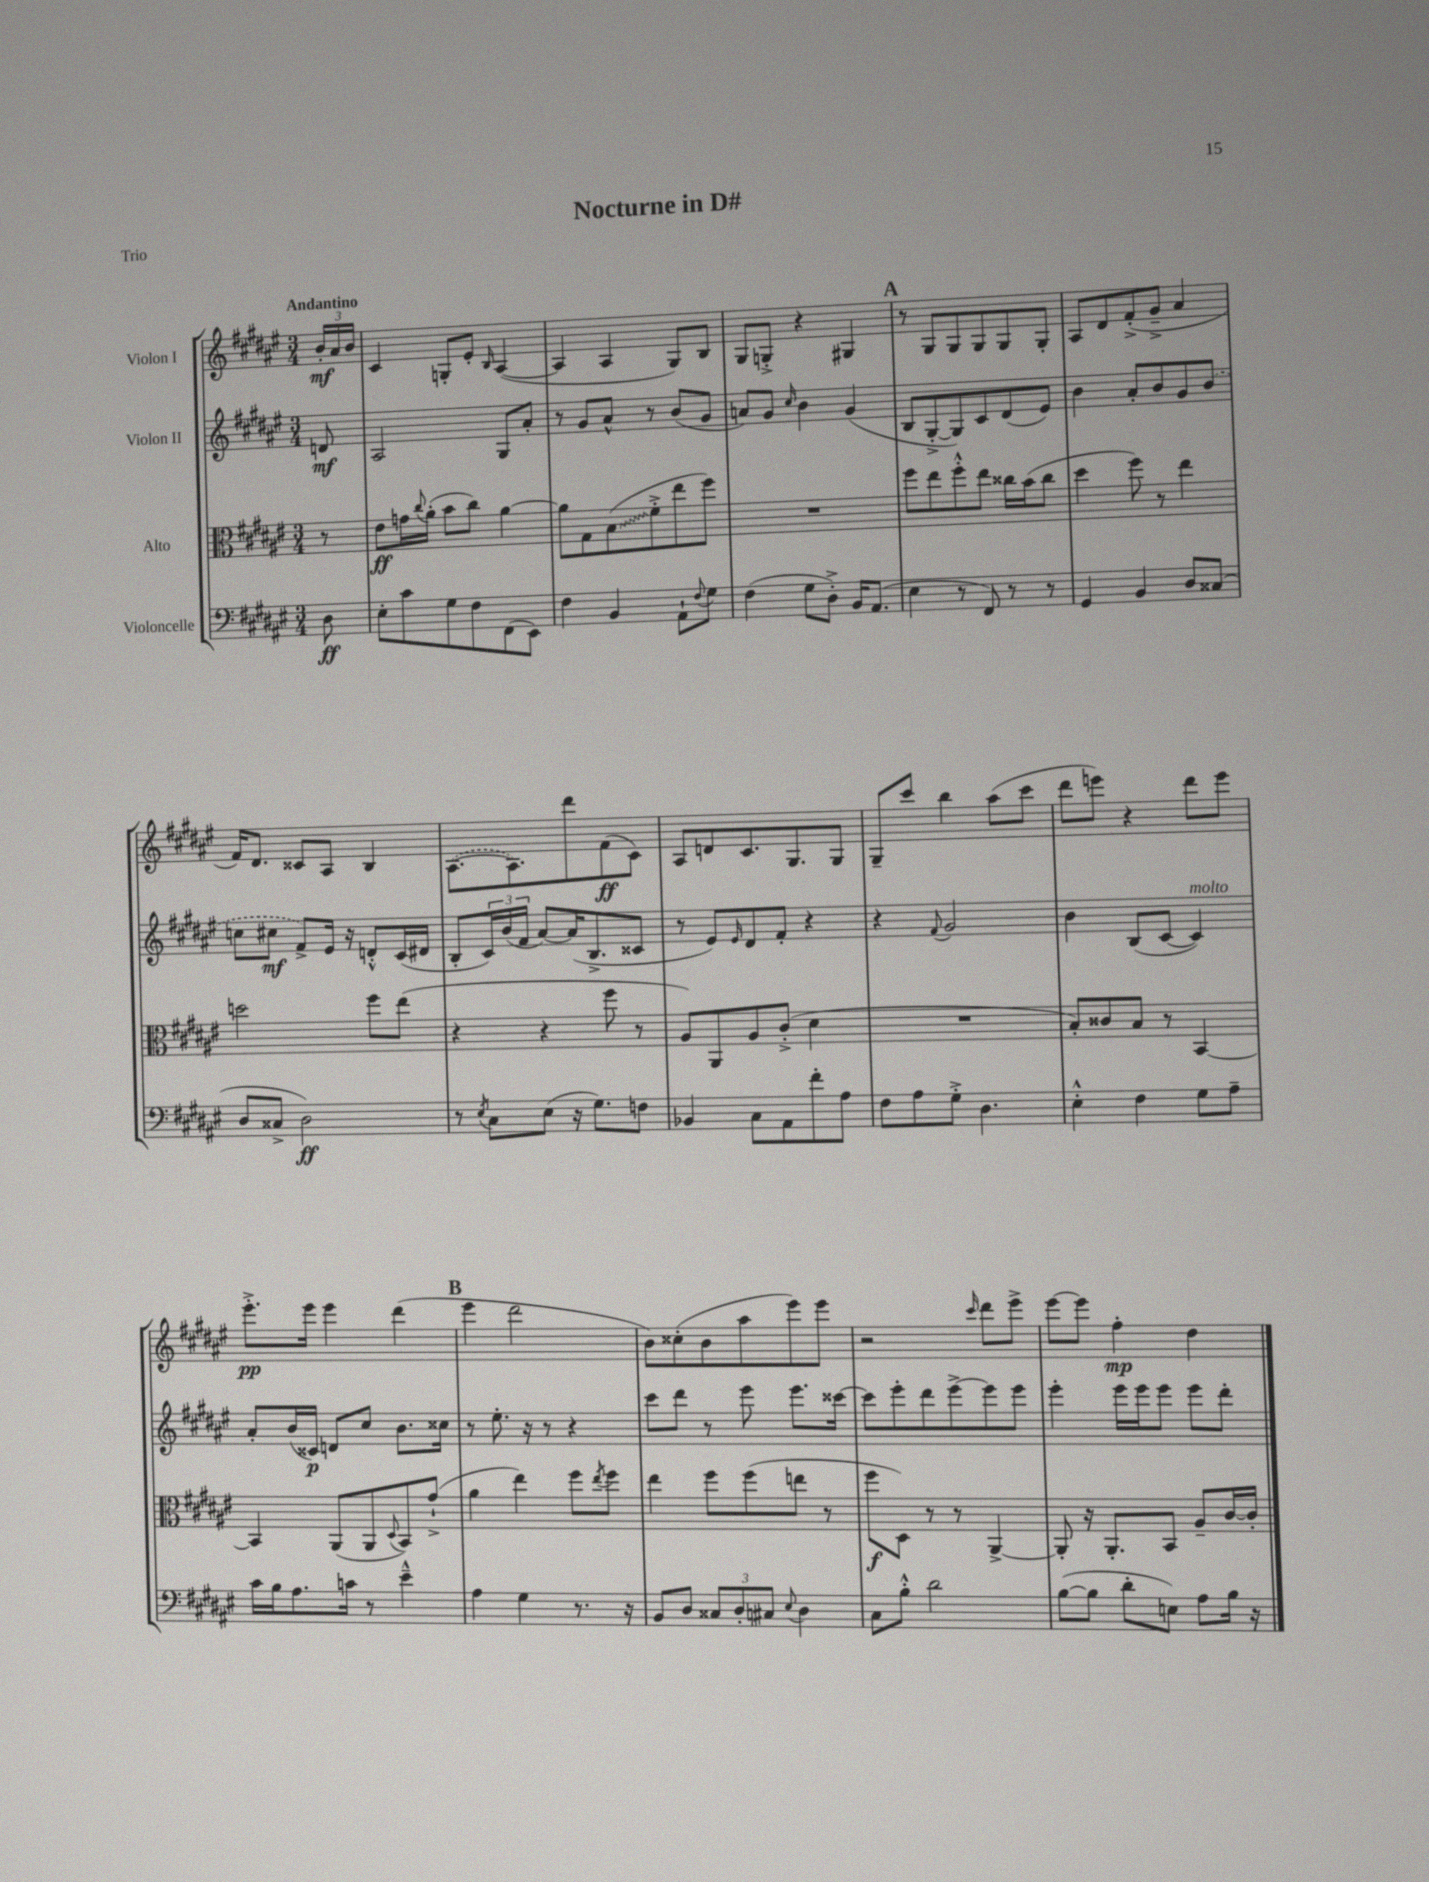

**kern	**kern	**kern	**kern
*staff4	*staff3	*staff2	*staff1
*clefF4	*clefC3	*clefG2	*clefG2
*k[f#c#g#d#a#e#]	*k[f#c#g#d#a#e#]	*k[f#c#g#d#a#e#]	*k[f#c#g#d#a#e#]
*M3/4	*M3/4	*M3/4	*M3/4
8D#	8r	8d	24b'
.	.	.	24a#
.	.	.	24b
=	=	=	=
8E#'	8e#	2A#	4c#
8c#	16g	.	.
.	8qqcc#	.	.
.	(16a#'	.	.
8G#	8b	.	8G'
8F#	8cc#)	.	8e#'
.	.	.	16qqB
(8FF#	[4a#	8G#	([4A#
8EE#)	.	8a#'	.
=	=	=	=
4F#	8a#]	8r	4A#]
.	8G#	8g#	.
4BB	(8B	8a#^^	4A#
.	8f#'^	8r	.
8AA#`	8ee#	(8b	8G#)
8qqF#	.	.	.
8G#	8ff#)	8g#	8B
=	=	=	=
(4F#	2.r	8a)	8G#
.	.	8g#	8G'^
.	.	16qqcc#	.
8G#	.	4b	4r
8D#'^)	.	.	.
16BB	.	(4g#	4G#
(8.AA#	.	.	.
=	=	=	=
4E#	8ff#	8B	8r
.	8ee#	[8G#'^	8G#
8r	8ff#'^^	8G#])	8G#
8FF#)	8ee#	8c#	8G#
8r	16cc##	(8d#	8G#
.	(16b	.	.
8r	8cc##	8e#)	8G#'
=	=	=	=
4GG#	4dd#	4b	8A#
.	.	.	8d#
4BB	8ff#)	8a#'	(8f#'^
.	8r	8b	8g#~^
8D#	4ee#	8g#	4a#
(8C##	.	(8b	.
=	=	=	=
8D#	2dd	8cc	16f#)
.	.	.	8.d#
8C##^	.	8cc#	.
2D#)	.	8f#^)	8c##
.	.	16e#	8A#
.	.	16r	.
.	8ff#	8d'^^	4B
.	(8ee#	(16c#	.
.	.	16d#	.
=	=	=	=
8r	4r	8B'	([8.A#
8qE#	.	.	.
8C#	.	24c#)	.
.	.	(24b	.
.	.	.	8.A#])
.	.	24f#	.
(8E#	4r	[8a#)	.
16r	.	(16a#]	8ddd#
8.G#)	.	8.B^	.
.	8ff#	.	(8f#
8F	8r	8c##	8c#)
=	=	=	=
4BB-	8A#)	8r	8A#
.	8AA#	8e#)	8d
.	.	16qqe#	.
8C#	8A#	8d#	8.c#
8AA#	(8c#'^	8f#'	.
.	.	.	8.G#
8f#'	4d#	4r	.
8A#	.	.	8G#
=	=	=	=
8F#	2.r	4r	8G#~
8A#	.	.	8ccc#
.	.	8qqf#	.
8G#'^	.	2g#	4bb
4.D#	.	.	.
.	.	.	(8aa#
.	.	.	8ccc#
=	=	=	=
4E#'^^	8B')	4b	8ddd#
.	8c##	.	8eee)
4F#	8B	(8B	4r
.	8r	[8c#	.
8G#	[4BB	4c#])	8ddd#
8A#~	.	.	8eee
=	=	=	=
16c#	4BB]	8a#'	8.eee#'^
16B	.	.	.
8.A#	.	(16b	.
.	.	16c##)	16eee#
.	(8AA#	8d	4eee#
16c	.	.	.
8r	8AA#	8cc#	.
.	8qqD#	.	.
4e#~^^	8BB)	8.b	(4ddd#
.	(8g#`^	.	.
.	.	16cc##	.
=	=	=	=
4A#	4a#	8r	4eee#
.	.	8.ee#'	.
4G#	4ee#)	.	2ddd#
.	.	16r	.
.	.	8r	.
8.r	8ff#	4r	.
.	8qee#	.	.
.	8ff#	.	.
16r	.	.	.
=	=	=	=
8BB	4ee#	8ccc#	8b)
8D#	.	8ddd#	(8cc##'
12C##	8ff#	8r	8b
12D#'	.	.	.
.	(8ff#	8eee#	8aa#
12C#	.	.	.
8qqE#	.	.	.
4D#	8ee	8.eee#	8eee#)
.	8r	.	8eee#
.	.	[16ccc##	.
=	=	=	=
8C#	8ff#	8ccc##]	2r
8B'^^	8D#)	8eee#'	.
2d#	8r	8ddd#	.
.	8r	[8eee#^	.
.	.	.	16qqccc#
.	[4AA#^	8eee#]	8ddd#
.	.	8eee#	8eee#^
=	=	=	=
([8B	8AA#']	4eee#'	[8eee#
8B]	16r	.	8eee#]
.	8.AA#'	.	.
8d#'	.	16eee#	4ff#'
.	.	16eee#	.
8E)	8BB	8eee#	.
8A#	8A#~	8eee#	4dd#
16B	[16c#	8ddd#'	.
16r	16c#']	.	.
==	==	==	==
*-	*-	*-	*-
